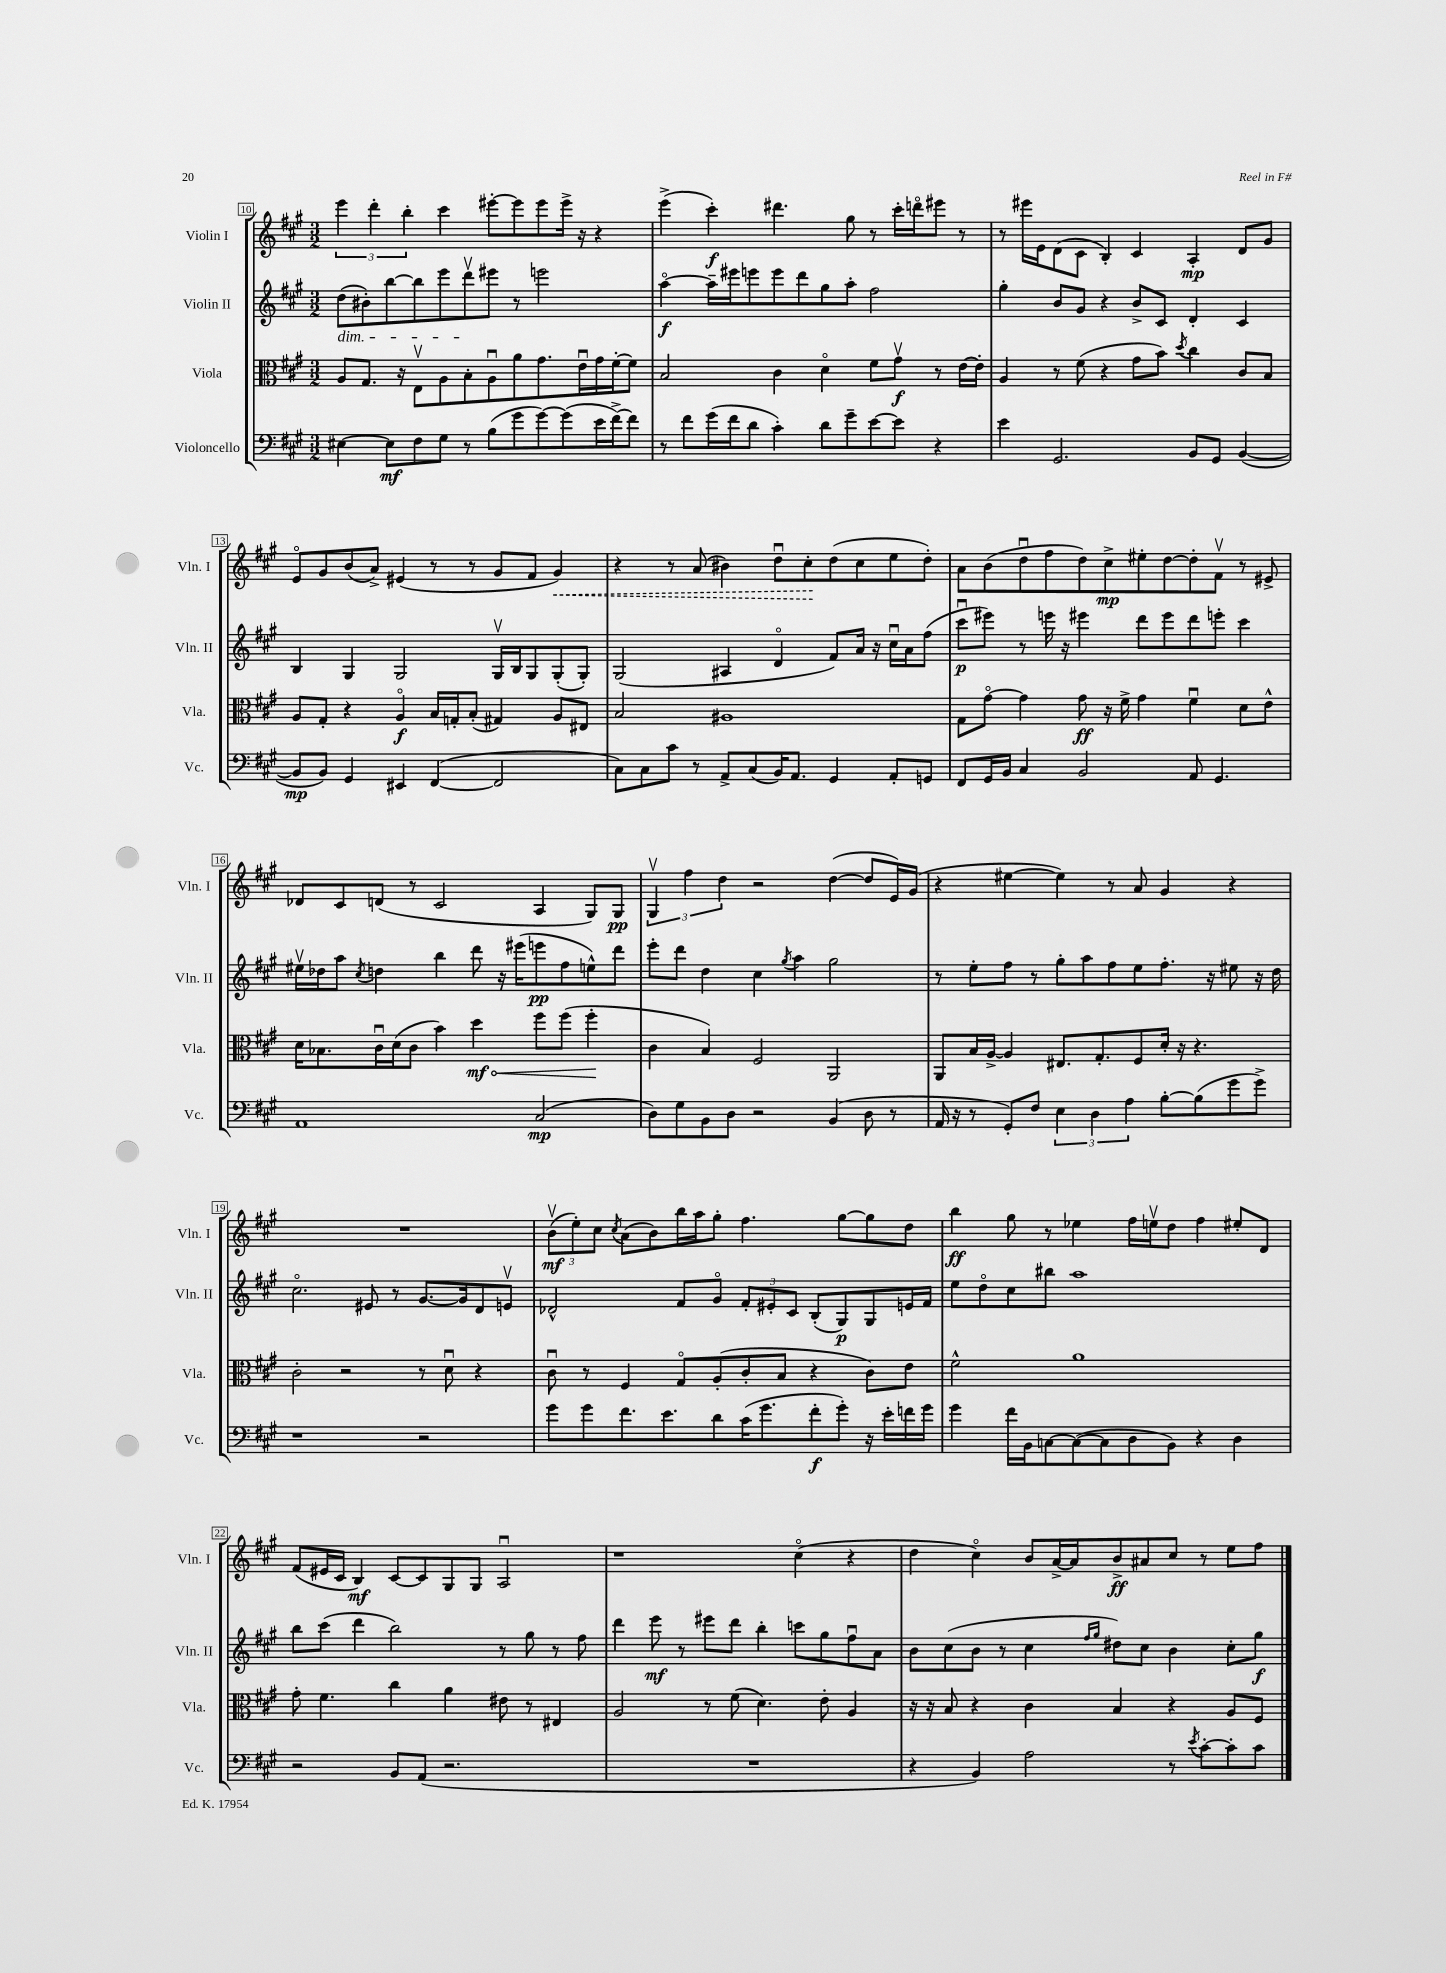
<<
\new StaffGroup <<
\new Staff = "s0" \with { instrumentName = "Violin I" shortInstrumentName = "Vln. I" } {
    \clef treble \key a \major \numericTimeSignature \time 3/2
    \autoBeamOff \tuplet 3/2 { e'''4 d'''4-. b''4-. } cis'''4 eis'''8[~-. eis'''8 eis'''8 eis'''16]-> r16 r4 |
    e'''4->( cis'''4-.\f) dis'''4. gis''8 r8 cis'''16[-. d'''16\flageolet eis'''8] r8 |
    r8 eis'''16[ e'16 d'8( cis'8] b4-.) cis'4 a4-.\mp d'8[ gis'8] |
    e'8[\flageolet gis'8 b'8( a'8]->) eis'4( r8 r8 gis'8[ fis'8] \once \override Hairpin.style = #'dashed-line gis'4\<) |
    r4 r8 a'8( bis'4) d''8[\downbow cis''8-.\! d''8( cis''8 e''8 d''8]-.) |
    a'8[ b'8( d''8\downbow fis''8 d''8) cis''8->\mp eis''8-. d''8~ d''8-. fis'8]\upbow r8 eis'8-> |
    des'8[ cis'8 d'8]( r8 cis'2 a4 gis8[) gis8]\pp |
    \tuplet 3/2 { gis4\upbow fis''4 d''4 } r2 d''4~( d''8[ e'16) gis'16]( |
    r4 eis''4~ eis''4) r8 a'8 gis'4 r4 |
    R1. |
    \tuplet 3/2 { b'8[\upbow\mf( e''8-.) cis''8] } \acciaccatura { cis''8 } a'8[( b'8) b''16 a''16 gis''8]-. fis''4. gis''8[~ gis''8 d''8] |
    b''4\ff gis''8 r8 ees''4 fis''16[ e''16\upbow d''8] fis''4 eis''8[-. d'8] |
    fis'8[( eis'16 cis'16] b4\mf) cis'8[~ cis'8 gis8 gis8] a2\downbow |
    r1 cis''4\flageolet( r4 |
    d''4 cis''4\flageolet) b'8[ a'16~-> a'16 b'8->\ff ais'8 cis''8] r8 e''8[ fis''8] \bar "|." |
}
\new Staff = "s1" \with { instrumentName = "Violin II" shortInstrumentName = "Vln. II" } {
    \clef treble \key a \major \numericTimeSignature \time 3/2
    \autoBeamOff d''8[\dim( bis'8-.) b''8~ b''8 e'''8 d'''8\upbow\! eis'''8] r8 e'''2 |
    a''4~\flageolet\f a''16[-- eis'''16 e'''8 e'''8 d'''8 gis''8 a''8]-. fis''2 |
    gis''4-. b'8[ gis'8] r4 b'8[-> cis'8] d'4-. cis'4 |
    b4 gis4 gis2 gis16[\upbow b16 gis8 gis8-.( gis8]-.) |
    gis2( ais4 d'4\flageolet fis'8[) a'16] r16 cis''16[\downbow a'16 fis''8]( |
    cis'''8[\downbow\p eis'''8]) r8 e'''16 r16 eis'''4 d'''8[ eis'''8 d'''8 e'''8]-. cis'''4 |
    eis''16[\upbow des''16 a''8] \acciaccatura { cis''8 } d''4 b''4 d'''8 r16 eis'''16[( e'''8\pp fis''8 e''8-^) d'''8] |
    e'''8[-. d'''8] d''4 cis''4 \acciaccatura { gis''8 } a''4 gis''2 |
    r8 e''8[-. fis''8] r8 gis''8[-. a''8 fis''8 e''8 fis''8.]-. r16 eis''8 r16 d''16 |
    cis''2.\flageolet eis'8 r8 gis'8.[~ gis'16 d'8 e'8]\upbow |
    des'2-^ fis'8[ gis'8]\flageolet \tuplet 3/2 { fis'8[-. eis'8-. cis'8] } b8[-.( gis8\p) gis8 e'16 fis'16] |
    e''8[ d''8\flageolet cis''8 bis''8] a''1 |
    b''8[ cis'''8]( d'''4 b''2) r8 gis''8 r8 fis''8 |
    d'''4 e'''8\mf r8 eis'''8[ d'''8] b''4-. c'''8[ gis''8 fis''8\downbow a'8] |
    b'8[ cis''8( b'8] r8 cis''4 \grace { fis''16[ gis''16] } dis''8[) cis''8] b'4 cis''8[-. gis''8]\f \bar "|." |
}
\new Staff = "s2" \with { instrumentName = "Viola" shortInstrumentName = "Vla." } {
    \clef alto \key a \major \numericTimeSignature \time 3/2
    \autoBeamOff a8[ gis8.] r16 e8[\upbow a8 b8-. a8\downbow a'8 gis'8. e'16\downbow gis'16 fis'16~-. fis'8] |
    b2 cis'4 d'4\flageolet fis'8[ gis'8]\upbow\f r8 e'16[~ e'16]-. |
    a4 r8 fis'8( r4 gis'8[ b'8]) \acciaccatura { d''8 } cis''4 cis'8[ b8] |
    a8[ gis8]-. r4 a4\flageolet\f b16[ g16-. b8]-.( gis4) a8[ eis8] |
    b2 ais1 |
    gis8[ gis'8]~\flageolet gis'4 gis'8\ff r16 fis'16-> gis'4 fis'4\downbow d'8[ e'8]-^ |
    d'16[ bes8. cis'16\downbow d'16( cis'8] b'4) \once \override Hairpin.circled-tip = ##t d''4\mf\< fis''8[ fis''8]( fis''4-.\! |
    cis'4 b4) fis2 a,2 |
    a,8[ b16 a16]~-> a4 eis8.[ gis8.-. fis8 d'16]-. r16 r4. |
    cis'2-. r2 r8 d'8\downbow r4 |
    cis'8\downbow r8 fis4 gis8[\flageolet a8-.( cis'8-. b8] r4 cis'8[) e'8] |
    fis'2-^ a'1 |
    gis'8-. fis'4. cis''4 a'4 eis'8 r8 eis4 |
    a2 r8 fis'8( d'4.) e'8-. a4 |
    r16 r16 b8 r4 cis'4 b4 r4 a8[ fis8] \bar "|." |
}
\new Staff = "s3" \with { instrumentName = "Violoncello" shortInstrumentName = "Vc." } {
    \clef bass \key a \major \numericTimeSignature \time 3/2
    \autoBeamOff eis4~ eis8[\mf fis8 gis8] r8 b8[( gis'8 gis'8~) gis'8( e'16 fis'16~->) fis'8] |
    r8 fis'8[ gis'16( fis'16 d'8] cis'4-.) d'8[ gis'8-- e'8~ e'8] r4 |
    e'4 gis,2. b,8[ gis,8] b,4~( |
    b,8[\mp b,8]) gis,4 eis,4 fis,4~( fis,2 |
    cis8[) cis8 cis'8] r8 a,8[-> cis8( b,16) a,8.] gis,4 a,8[-. g,8] |
    fis,8[ gis,16 b,16] cis4 b,2 a,8 gis,4. |
    a,1 cis2\mp( |
    d8[) gis8 b,8 d8] r2 b,4( d8 r8 |
    a,16 r16 r8 gis,8[-.) fis8] \tuplet 3/2 { e4 d4 a4 } b8[~-. b8( gis'8 gis'8]->) |
    r1 r2 |
    gis'8[ gis'8 fis'8. e'8. d'8 cis'16( gis'8. fis'8-.\f gis'8]-.) r16 e'16[-. f'16 gis'16] |
    gis'4 fis'16[ b,16 c8~ c8~( c8 d8 b,8]) r4 d4 |
    r2 b,8[ a,8]( r2. |
    R1. |
    r4 b,4) a2 r8 \acciaccatura { e'8 } cis'8[~-. cis'8-. cis'8] \bar "|." |
}
>>
>>
\layout { \context { \Score currentBarNumber = #10 \override BarNumber.stencil = #(make-stencil-boxer 0.1 0.3 ly:text-interface::print) } }
